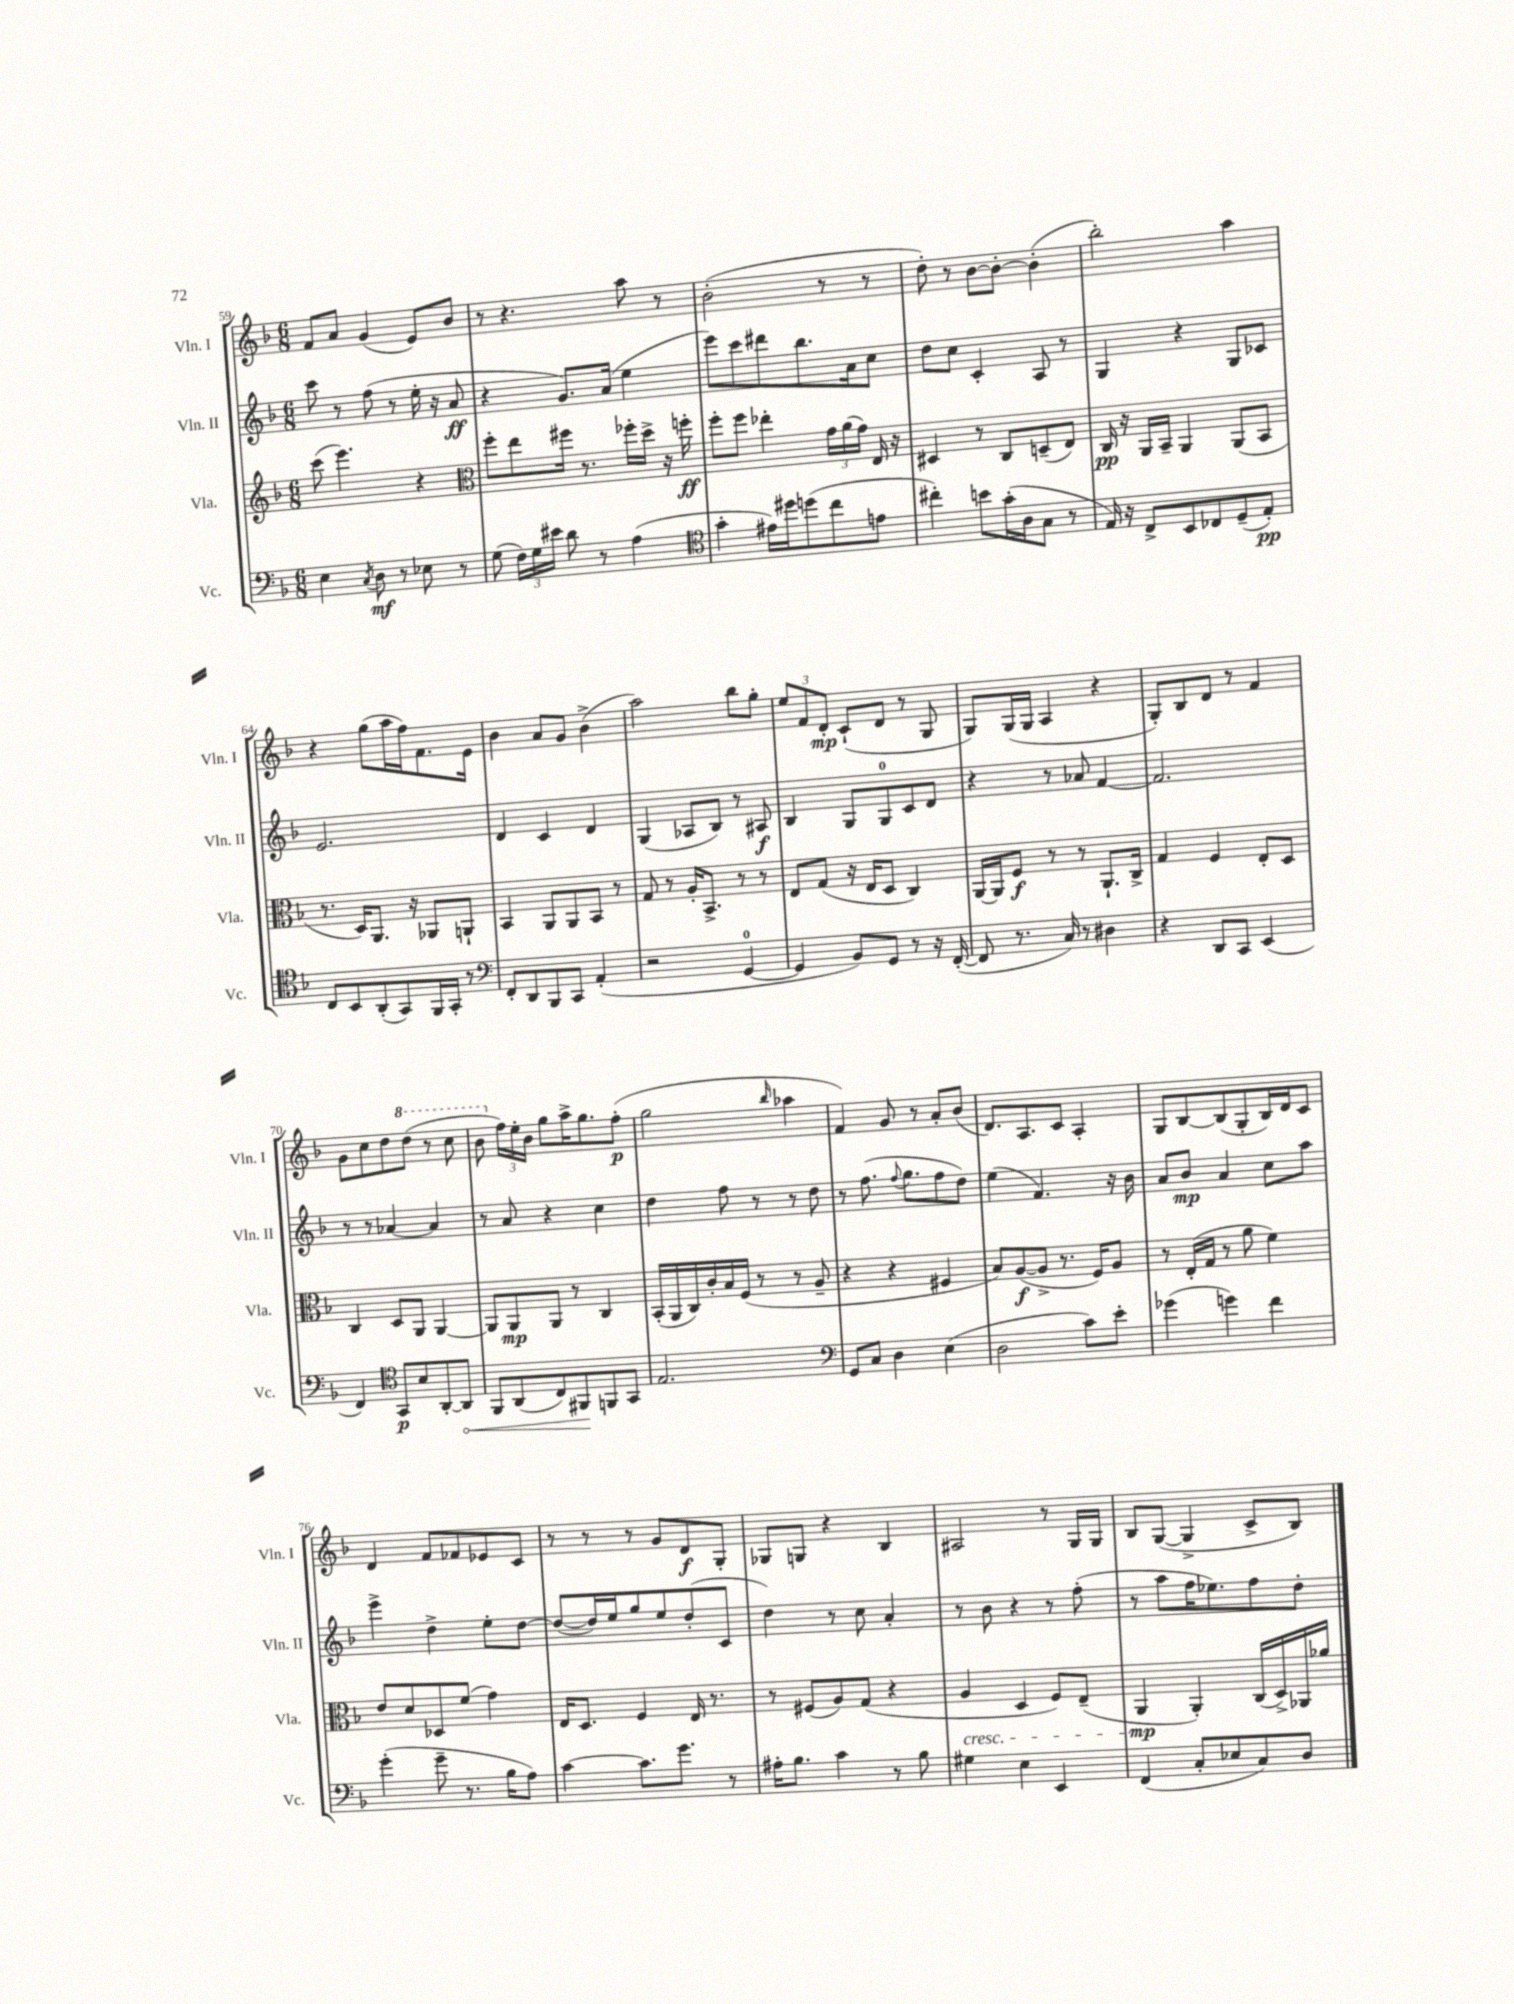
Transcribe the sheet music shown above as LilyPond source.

<<
\new StaffGroup <<
\new Staff = "s0" \with { instrumentName = "Vln. I" shortInstrumentName = "Vln. I" } {
    \clef treble \key f \major \numericTimeSignature \time 6/8
    \autoBeamOff f'8[ a'8] g'4( e'8[) bes'8] |
    r8 r4. a''8 r8 |
    bes'2-.( r8 r8 |
    d''8-.) r8 bes'8[~ bes'8]~-. bes'4-.( |
    bes''2-.) a''4 |
    r4 g''8[( a''16 f''16) f'8. e'16] |
    bes'4 a'8[ g'8] bes'4->( |
    a''2) bes''8[ g''8]-. |
    \tuplet 3/2 { e''8[ f'8 d'8]-.\mp } c'8[-!( d'8] r8 g8 |
    g8[) g16( g16] a4 r4 |
    g8[-.) bes8 d'8] r8 f'4 |
    g'8[ c''8 d''8 \ottava #1 d'''8]( r8 c'''8 |
    bes''8 \ottava #0 \tuplet 3/2 { f''16[) e''16-. bes'16] } g''8[ a''16-> g''8. f''8]-.\p( |
    g''2 \grace { bes''16 } aes''4 |
    f'4) g'8 r8 a'8[-. bes'8]( |
    d'8.[) a8. c'8] a4-. |
    g8[ bes8~ bes8( g8-. bes16) d'16 c'8] |
    d'4 f'8[ fes'8 ees'8 c'8] |
    r8 r8 r8 g'8[ d'8\f g8]-. |
    ges8[ g8] r4 bes4 |
    ais2 r8 g16[ g16] |
    bes8[ g8]~( g4-> c'8[-> bes8]) \bar "|." |
}
\new Staff = "s1" \with { instrumentName = "Vln. II" shortInstrumentName = "Vln. II" } {
    \clef treble \key f \major \numericTimeSignature \time 6/8
    \autoBeamOff c'''8 r8 f''8( r8 e''16-. r16 a'8\ff |
    r4 g'8.[) a'16]( e''4 |
    e'''8[) c'''8 dis'''8 bes''8. a'16 c''8] |
    d''8[ c''8] c'4-. a8 r8 |
    g4 r4 g8[ ces'8] |
    e'2. |
    d'4 c'4 d'4 |
    g4( aes8[ bes8]) r8 ais8\f |
    bes4 g8[ g8-0 c'8 d'8] |
    r4 r8 aes'8 f'4~ |
    f'2. |
    r8 r8 aes'4~ aes'4 |
    r8 a'8 r4 c''4 |
    d''4 f''8 r8 r8 d''8 |
    r8 f''8.( \appoggiatura { f''8 } g''8.[ f''8 d''8]) |
    e''4( f'4.) r16 bes'16 |
    a'8[ bes'8]\mp a'4 c''8[ a''8] |
    e'''4-> d''4-> e''8[-. d''8]~ |
    d''8[~( d''16) e''16 g''8 e''8 d''8-.( c'8] |
    d''4) r8 c''8 a'4-. |
    r8 bes'8 r4 r8 f''8-.( |
    r8 a''8[ f''16 ees''8.) f''8 d''8]-. \bar "|." |
}
\new Staff = "s2" \with { instrumentName = "Vla." shortInstrumentName = "Vla." } {
    \clef treble \key f \major \numericTimeSignature \time 6/8
    \autoBeamOff c'''8( e'''4.) r4 |
    \clef alto f''8[-. e''8 fis''16] r8. fes''16[-. d''16]-> r16 f''16-.\ff |
    f''8[-. f''8] ees''4-. \tuplet 3/2 { g'16[ a'16( g'16]) } e16 r16 |
    dis4 r8 c8[ d8--( e8]) |
    c16\pp r16 a,16[ bes,16]-- a,4 a,8[( bes,8] |
    r8. d16[) a,8.] r16 aes,8[ a,8]-! |
    bes,4 a,8[ a,8 bes,8] r8 |
    g8 r8 a16[-. bes,8.]-> r8 r8 |
    e8[ g8]( r16 e16[ d8] c4) |
    a,16[~ a,16 f8]\f r8 r8 a,8.[-! c16]-> |
    g4 f4 e8[-. d8] |
    c4 d8[ a,8] a,4~ |
    a,8[ a,8\mp a,8] r8 c4 |
    bes,16[-.( a,16 c16) c'16-. bes16 f16]( r8 r8 a8-- |
    r4 r4 fis4 |
    bes8[) a8~\f( a8]-> r8. f16[) a8] |
    r8 e16[-.( g16] r8 a'8 f'4) |
    e'8[ d'8 des8 f'8]( g'4) |
    e16[ d8.] f4 e16 r8. |
    r8 fis8[( a8) g8]( r4 |
    a4\cresc d4 f8[) e8]--( |
    a,4\mp\! a,4-.) c16[( d16->) aes,16 aes'16] \bar "|." |
}
\new Staff = "s3" \with { instrumentName = "Vc." shortInstrumentName = "Vc." } {
    \clef bass \key f \major \numericTimeSignature \time 6/8
    \autoBeamOff e4 \acciaccatura { c8 } d8\mf r8 ees8 r8 |
    g8( \tuplet 3/2 { f16[) g16 eis'16] } d'8 r8 a4( |
    \clef tenor g'4-. eis'16[) dis''16 d''8( c''8 e'8] |
    cis''4-.) b'8[ g'16-.( a16 g8] r8 |
    e16) r16 c8[-> bes,8 ces8 d8--( e8]-.\pp) |
    c8[ bes,8 a,8-.( g,8) f,16 g,16]-. r8 |
    \clef bass f,8[-. d,8 bes,,8 c,8] a,4-.( |
    r2 g,4-0~ |
    g,4 bes,8[) g,8] r8 r16 f,16~-.( |
    f,8 r8. c16) r8 dis4 |
    r4 d,8[ c,8] e,4( |
    f,4) \clef tenor g,8[\p bes8 a,8~-. \once \override Hairpin.circled-tip = ##t a,8]\< |
    f,8[ a,8( c8) fis,8\! f,8 g,8] |
    e2. |
    \clef bass g,8[ c8] d4 e4( |
    d2 c'8[) e'8]-. |
    ges'4( g'4) f'4 |
    g'4-.( g'8-- r8. bes16[ a8]) |
    c'4~ c'8.[ g'8.] r8 |
    ais16[-. bes8.] c'4 r8 bes8 |
    gis4 e4 e,4 |
    f,4( c8[-. ees8 c8) d8] \bar "|." |
}
>>
>>
\layout { \context { \Score currentBarNumber = #59 } }
